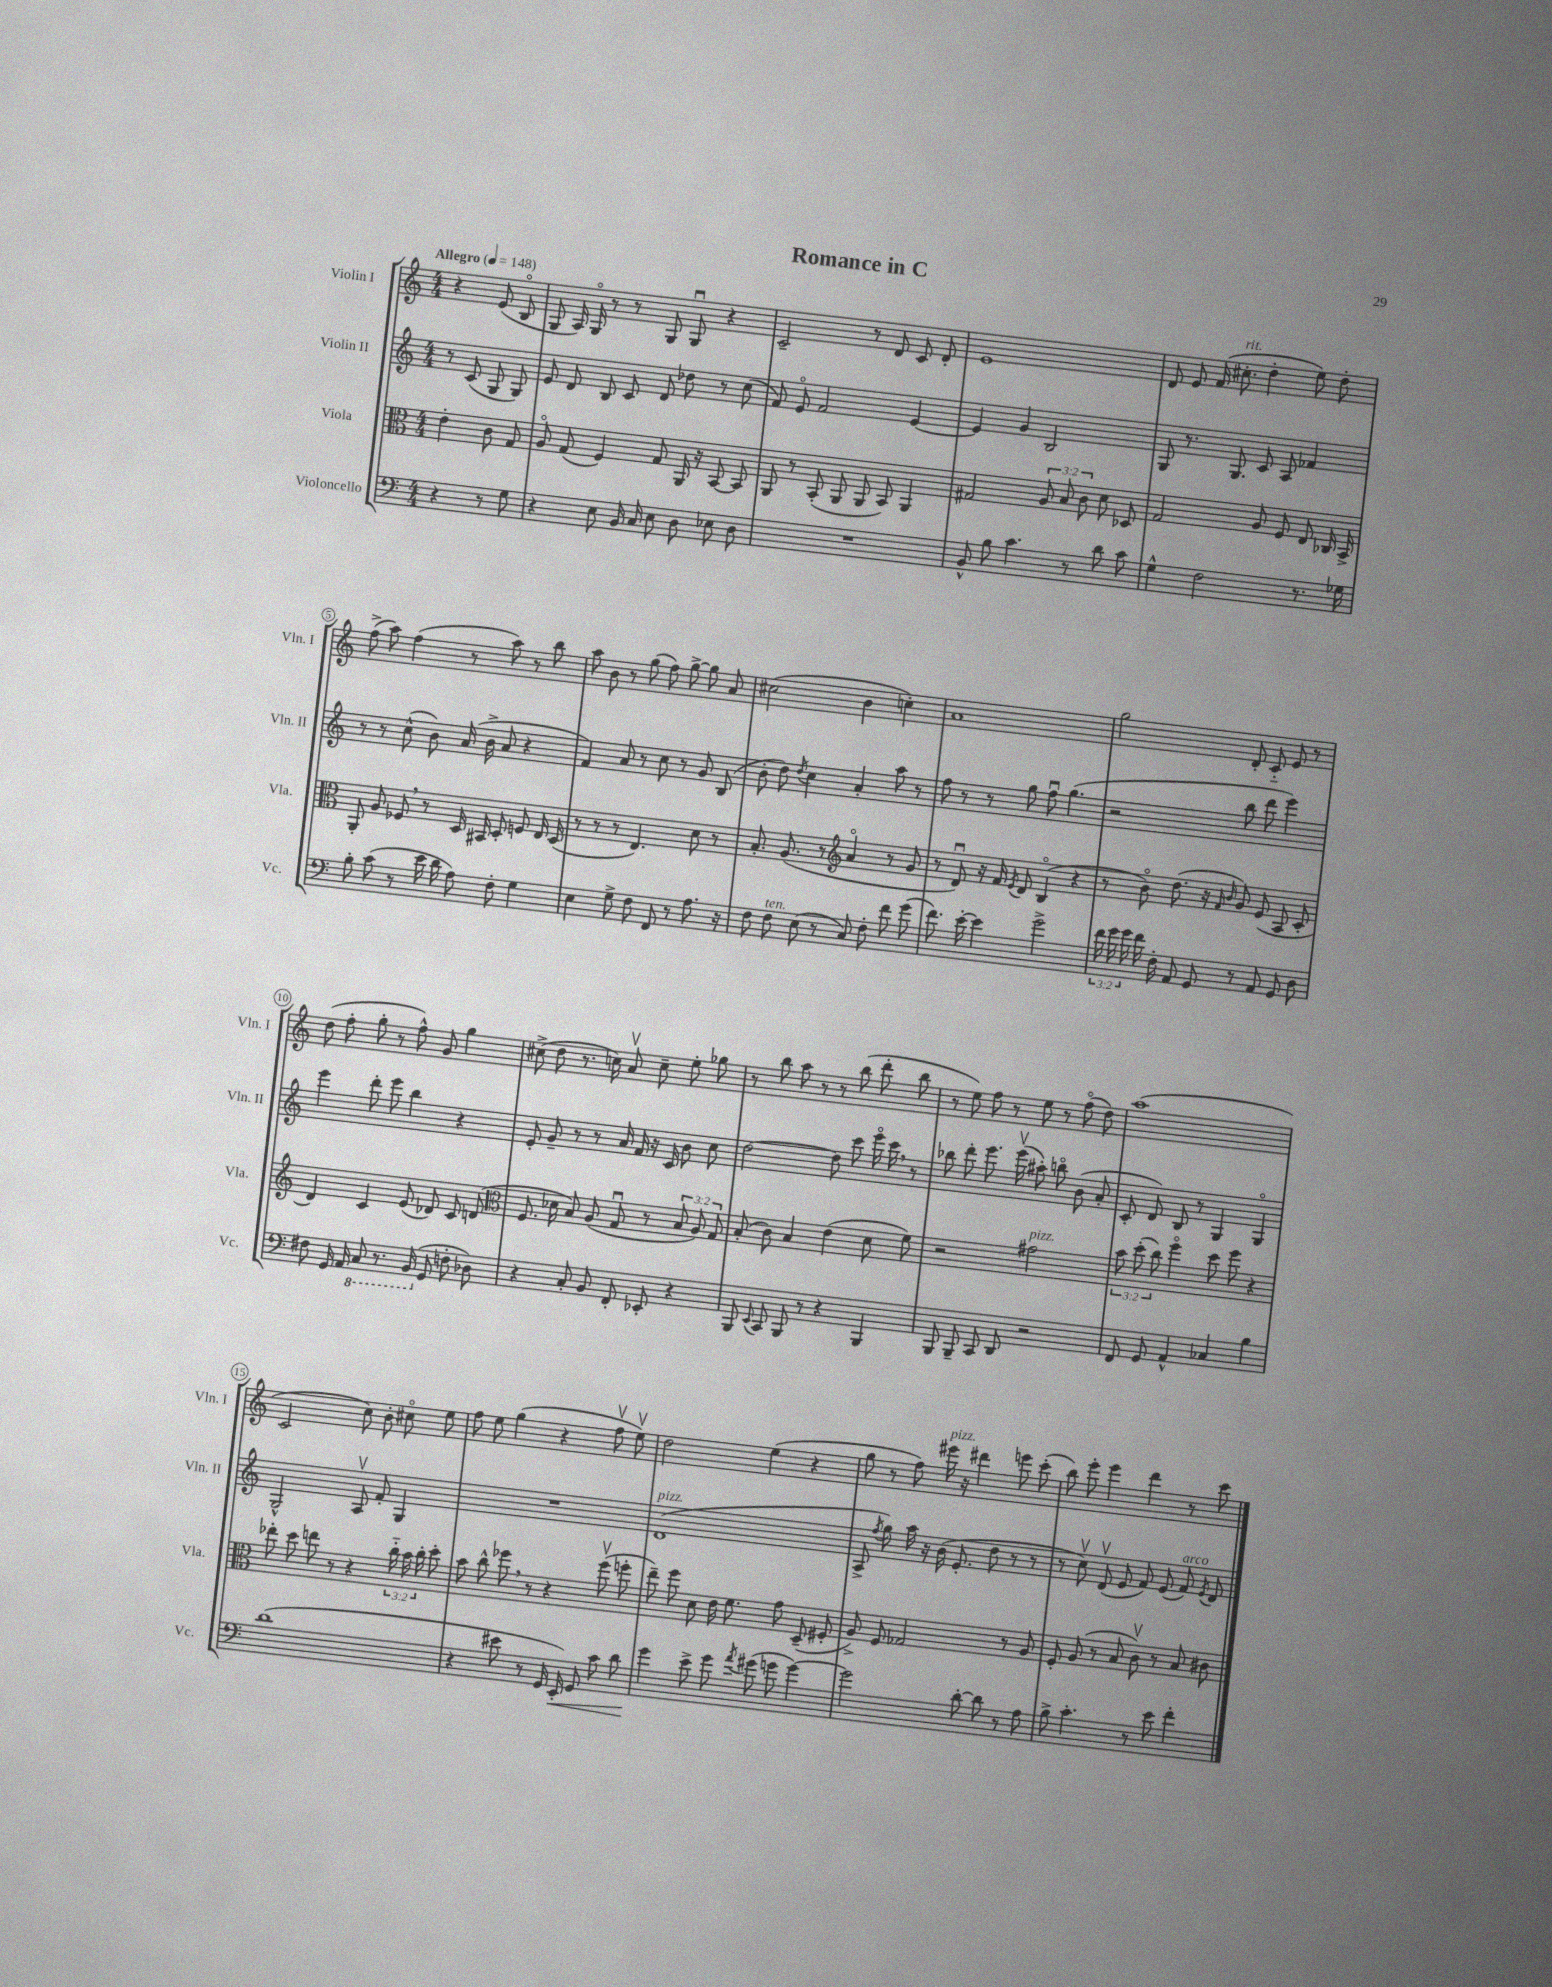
\header { title = "Romance in C" }
<<
\new StaffGroup <<
\new Staff = "s0" \with { instrumentName = "Violin I" shortInstrumentName = "Vln. I" } {
    \clef treble \key c \major \numericTimeSignature \time 4/4 \partial 2 \tempo "Allegro" 4 = 148
    \autoBeamOff r4 e'8( b8\flageolet |
    g8 a16) g16\flageolet r8 r8 g8 g8\downbow r4 |
    c'2-- r8 d'8 c'8 d'8-. |
    e'1 |
    d'8 e'8 f'16( cis''8.-.^\markup { \italic "rit." } d''4-. e''8) d''8-. |
    f''8->( a''8) f''4( r8 a''8) r8 b''8 |
    a''8 b'8 r8 g''8( f''8) g''8~-> g''8 a'8 |
    cis''2( b'4 c''4-.) |
    a'1 |
    g''2 d'8-. c'8-_ e'8 r8 |
    d''8( f''8-. g''8-. r8 f''8-^) g'8 g''4 |
    cis''8->( d''8 r8. c''16) a'8\upbow c''8-- e''8-. ges''8 |
    r8 b''8 a''8 r8 r8 b''8( d'''8-. b''8 |
    r8 e''8) f''8 r8 e''8 r8 f''8\flageolet( d''8) |
    a''1( |
    c'2 c''8) b'8-. cis''8\flageolet e''8 |
    f''8 e''8 g''4( r4 f''8\upbow e''8\upbow) |
    d''2 e''4( r4 |
    g''8 r8 f''8) eis'''16^\markup { \italic "pizz." } r16 dis'''4 e'''8 c'''8-.( |
    b''8) e'''8-. e'''4 d'''4 r8 c'''8 \bar "|." |
}
\new Staff = "s1" \with { instrumentName = "Violin II" shortInstrumentName = "Vln. II" } {
    \clef treble \key c \major \numericTimeSignature \time 4/4 \partial 2
    \autoBeamOff r8 c'8( g8 g8) |
    e'8 d'8 b8 c'8 d'8 des''8 r8 c''8( |
    f'8) e'8\flageolet f'2 e'4~ |
    e'4 g'4 b2 |
    g8 r8. g8. c'8 a8 fes'4 |
    r8 r8 c''8-^( b'8) a'16( b'16-> a'8 r4 |
    f'4) a'8 r8 c''8 r8 g'8 b8( |
    b'8-. d''8) \acciaccatura { d''8 } c''4 a'4-. a''8 r8 |
    f''8 r8 r8 g''8 f''8\downbow g''4.( |
    r2 b''8 d'''8 e'''4) |
    e'''4 d'''8-. e'''8 b''4 r4 |
    e'8-. g'8-- r8 r8 a'16 f'16 r16 c'16 b'8 c''8 |
    d''2~ d''8 c'''8 e'''16\flageolet c'''16 \breathe r8 |
    bes''8 d'''8-. e'''8. e'''16\upbow( ais''8-.) b''8\flageolet b'8( a'8-. |
    c'8-. d'8) b8 r8 g4 g4\flageolet |
    g2-^ a8\upbow f'8-. g4 |
    R1 |
    d'1^\markup { \italic "pizz." }( |
    a8-> \acciaccatura { f''8 } g''8) a''16 r16 b'16( e'8.-. d''8 r8 r8 |
    r8 c''8\upbow) d'8\upbow( e'8 f'8) e'8( f'8^\markup { \italic "arco" }) \acciaccatura { e'8 } d'8 \bar "|." |
}
\new Staff = "s2" \with { instrumentName = "Viola" shortInstrumentName = "Vla." } {
    \clef alto \key c \major \numericTimeSignature \time 4/4 \override Staff.TupletNumber.text = #tuplet-number::calc-fraction-text \partial 2
    \autoBeamOff e'4-. c'8 g8 |
    a8\flageolet g8( f4) g8 a,16 r16 b,8~ b,8 |
    a,8 r8 b,8-.( a,8 a,8 b,8) a,4 |
    gis2 \tuplet 3/2 { a8 b8 c'8 } d'8 des8 |
    g2 a8 f8 e8 ces16 b,16-> |
    a,8-. a8 fes8 \breathe r8 d16 bis,16 d8-. f8 e16 d16( |
    r8 r8 r8 e4.) d'8 r8 |
    b8.-. a8.( r8 \clef treble a'4\flageolet r8 g'8 |
    r8 d'8\downbow) r16 f'16 \acciaccatura { e'8 } d'8 b4\flageolet( r4 |
    r8 b'8\flageolet) d''8.( r16 \grace { f'16 b'16 } g'8) e'8( a8 c'8-. |
    d'4) c'4 e'8( des'8) c'8 d'8( |
    \clef alto f8. des'16 b8) a8( g8\downbow r8 \tuplet 3/2 { b8 a8) g8 } |
    b8-.( c'8) b4 e'4( d'8 f'8) |
    r2 gis'2^\markup { \italic "pizz." } |
    \tuplet 3/2 { b'8 d''8-.( c''8) } f''4\flageolet d''8 f''8 r4 |
    ees''8-. d''8 e''8 r8 r4 \tuplet 3/2 { c''16-_ b'16 c''16-. } d''8-. |
    b'8 c''8-^ fes''8 \breathe r8 r4 fes''8\upbow( f''8-. |
    e''8--) f''8 d'8 e'16 f'8. g'8 d8--( fis8-. |
    a8->) f8 ges2 r8 a8 |
    f8-. a8( r8 b8 c'8\upbow) r8 b8 cis'8 \bar "|." |
}
\new Staff = "s3" \with { instrumentName = "Violoncello" shortInstrumentName = "Vc." } {
    \clef bass \key c \major \numericTimeSignature \time 4/4 \override Staff.TupletNumber.text = #tuplet-number::calc-fraction-text \partial 2
    \autoBeamOff r4 r8 g8 |
    r4 e8 b,16 c16 e8 d8 ees8 d8 |
    R1 |
    b,8-^ b8 c'4. r8 d'8 c'8 |
    g4-^ f2 r8. ges16 |
    b8-. c'8( r8 e'16 d'16 a8) f8-. g4 |
    e4 g8-> f8 f,8 r8 a8. r16 |
    f8 f8^\markup { \italic "ten." } e8( r8 c8) f8-. f'8 g'8( |
    f'8.) e'16~-. e'4 g'2-> |
    \tuplet 3/2 { f'16 g'16 g'16 } f'16 f16-. a,8 g,8 r8 a,8 g,8 d8 |
    fis8 g,16 a,16 \ottava #-1 c,8 r8. b,,16( \ottava #0 g,8 f8-. des8) |
    r4 c8-. b,8 f,8-. ees,8-. r4 |
    b,,8 \appoggiatura { e,8 } c,8 b,,8 r8 r4 b,,4 |
    b,,8 b,,8-- c,8 d,8 r2 |
    f,8 g,8 a,4-^ ces4 b4 |
    d'1( |
    r4 eis'8 r8 g,16 e,16-.\<) g,8 c'8 d'8 |
    g'4\! e'8-> g'8 \acciaccatura { a'8 } gis'8( g'8 g'4~) |
    g'2 d'8~-. d'8 r8 a8 |
    b8-> c'4.-. r8 e'8 f'4-. \bar "|." |
}
>>
>>
\layout { \context { \Score \override BarNumber.stencil = #(make-stencil-circler 0.1 0.3 ly:text-interface::print) } }
